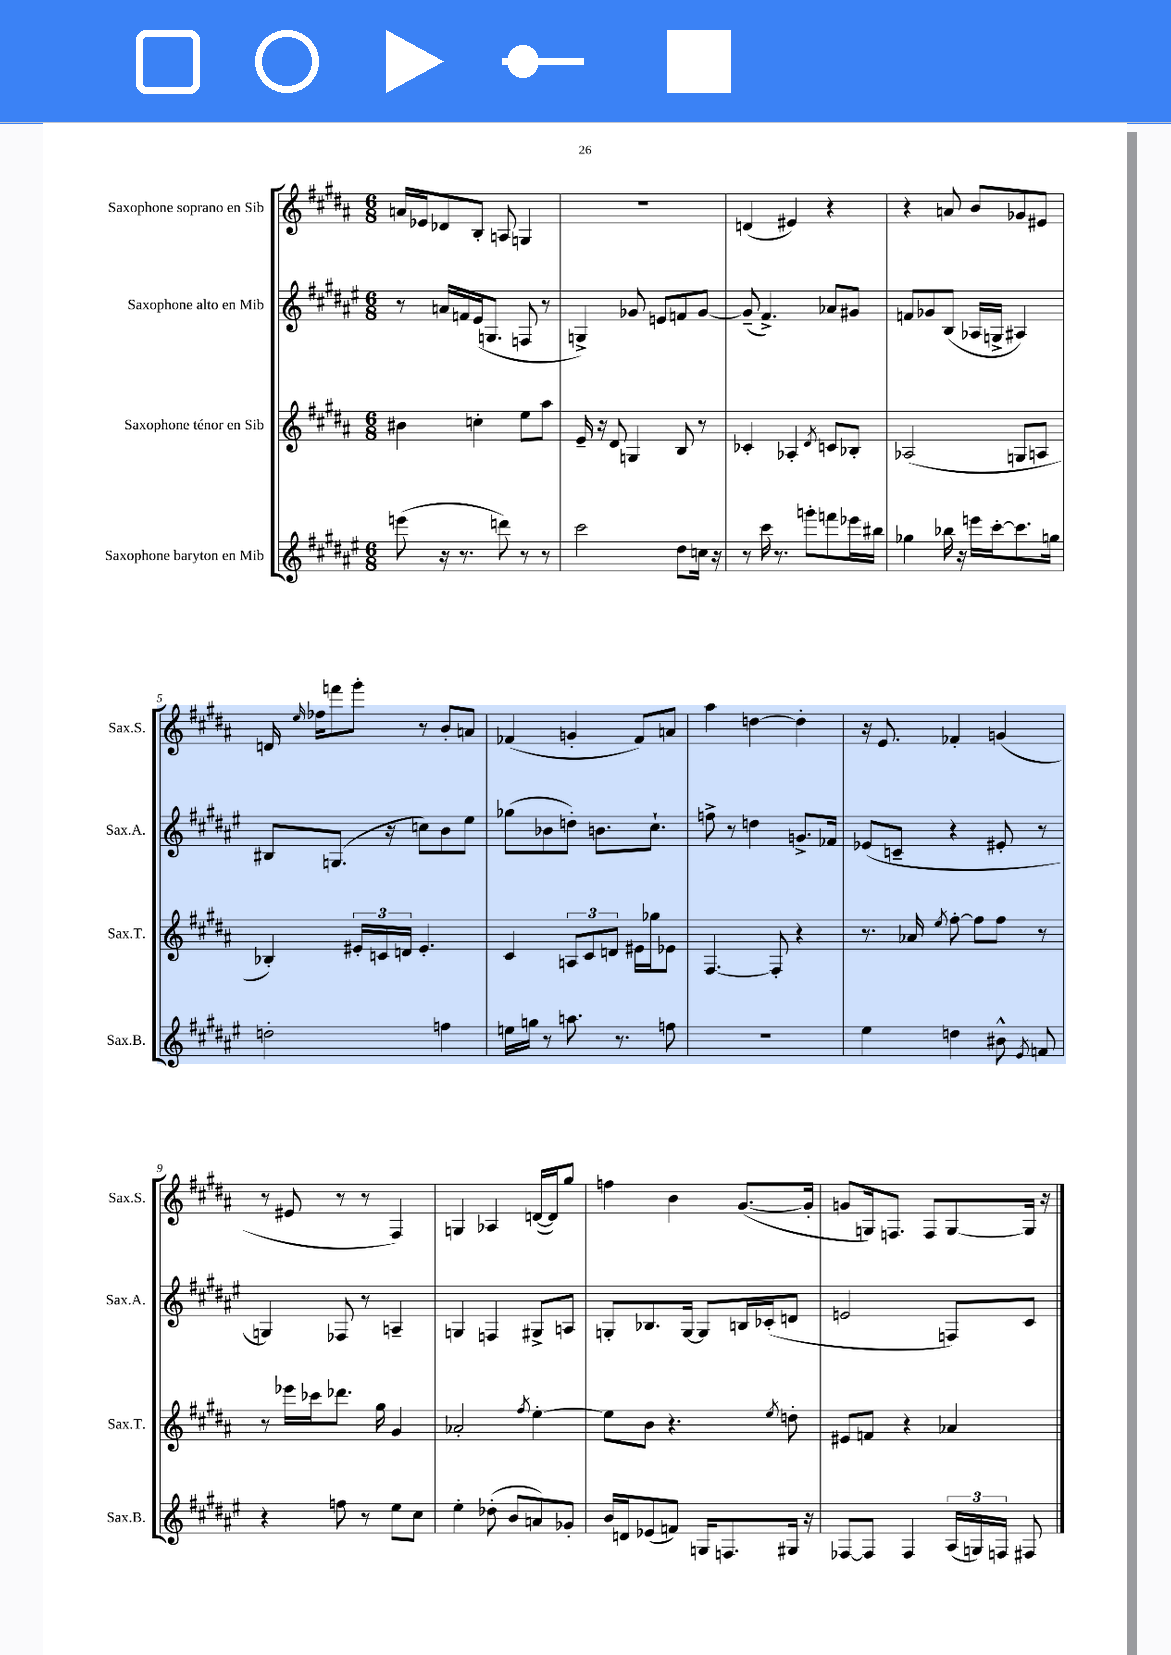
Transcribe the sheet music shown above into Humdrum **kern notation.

**kern	**kern	**kern	**kern
*staff4	*staff3	*staff2	*staff1
*clefG2	*clefG2	*clefG2	*clefG2
*k[f#c#g#d#a#e#]	*k[f#c#g#d#a#]	*k[f#c#g#d#a#e#]	*k[f#c#g#d#a#]
*M6/8	*M6/8	*M6/8	*M6/8
(8eee	4b#	8r	16a
.	.	.	16e-
16r	.	16a	8d-
8.r	.	16f	.
.	4cc'	(16e#	8B'
.	.	8.G	.
8ddd)	.	.	8A
8r	8ee	8F	4G
8r	8aa#	8r	.
=	=	=	=
2ccc#	16e~	4G^)	2.r
.	16r	.	.
.	8d#	.	.
.	4G	8g-	.
.	.	8e	.
8dd#	8B	8f	.
16cc	8r	[8g-	.
16r	.	.	.
=	=	=	=
8r	4c-'	(8g-~]	(4d
16ccc#	.	4.f#^)	.
8.r	.	.	.
.	4A-'	.	4e#)
8ggg'	.	.	.
.	8qd#	.	.
8fff	8c	8a-	4r
16eee-	8B-'	8g#	.
16bb#	.	.	.
=	=	=	=
4gg-	(2A-	8f	4r
.	.	8g-	.
16bb-	.	(8B	8a
16r	.	.	.
16eee	.	16A-	8b
[16ccc#'	.	16G^	.
8.ccc#]	8G	4A#)	8g-
.	8A	.	8e#
16gg	.	.	.
=	=	=	=
2dd'	4B-')	8B#	16d
.	.	.	16qqee
.	.	.	16ff-
.	.	(8.G	8fff
.	24e#'	.	8ggg#'
.	24c	.	.
.	.	16r	.
.	24d	.	.
.	4.e#'	8cc)	8r
4ff	.	8b	8b'
.	.	8ee#	8a
=	=	=	=
16ee	4c#	(8gg-	(4f-
16gg	.	.	.
8r	.	8b-	.
8.aa	12A	8dd')	4g'
.	12c#	.	.
.	.	8.b	.
.	12d	.	.
8.r	.	.	.
.	16e#	.	8f-)
.	16gg-	8.cc#`	.
8ff	8e-	.	8a
=	=	=	=
2.r	[4.F#	8ff^	4aa#
.	.	8r	.
.	.	4dd	[4dd
.	8F#']	.	.
.	4r	8.g^	4dd']
.	.	16f-	.
=	=	=	=
4ee#	8.r	(8e-	16r
.	.	.	8.e
.	.	8c~	.
.	16a-	.	.
.	8qee	.	.
4dd	[8ff#'	4r	4f-'
.	8ff#]	.	.
8b#^^	8ff#	8e#'	(4g
8qe#	.	.	.
8f	8r	8r	.
=	=	=	=
4r	8r	4G)	8r
.	16eee-	.	8e#
.	16ccc-	.	.
8ff	8.ddd-	8F-	8r
8r	.	8r	8r
.	16gg#	.	.
8ee#	4g#	4A~	4F#)
8cc#	.	.	.
=	=	=	=
4ee#'	2a-'	4G	4G
(8dd-'	.	4F	4A-
8b	.	.	.
.	8qff#	.	.
8a)	[4ee'	8G#^	([16d
.	.	.	16d])
8g-'	.	8A	8gg#
=	=	=	=
16b	8ee]	8G'	4ff
16d	.	.	.
(8e-	8b	8.B-	.
8f)	4.r	.	4b
.	.	[16G	.
16G	.	8G]	.
8.F	.	.	.
.	.	16B	([8.g#
.	.	(16c-'	.
.	8qee	.	.
16G#	8dd'	8d	.
16r	.	.	16g#']
=	=	=	=
[8F-	8e#	2e	8g
8F-]	8f	.	16G)
.	.	.	8.F
4F-	4r	.	.
.	.	.	8F
(24A#	4a-	8F)	[8G
24G)	.	.	.
24F	.	.	.
8F#	.	8c#	16G]
.	.	.	16r
==	==	==	==
*-	*-	*-	*-
